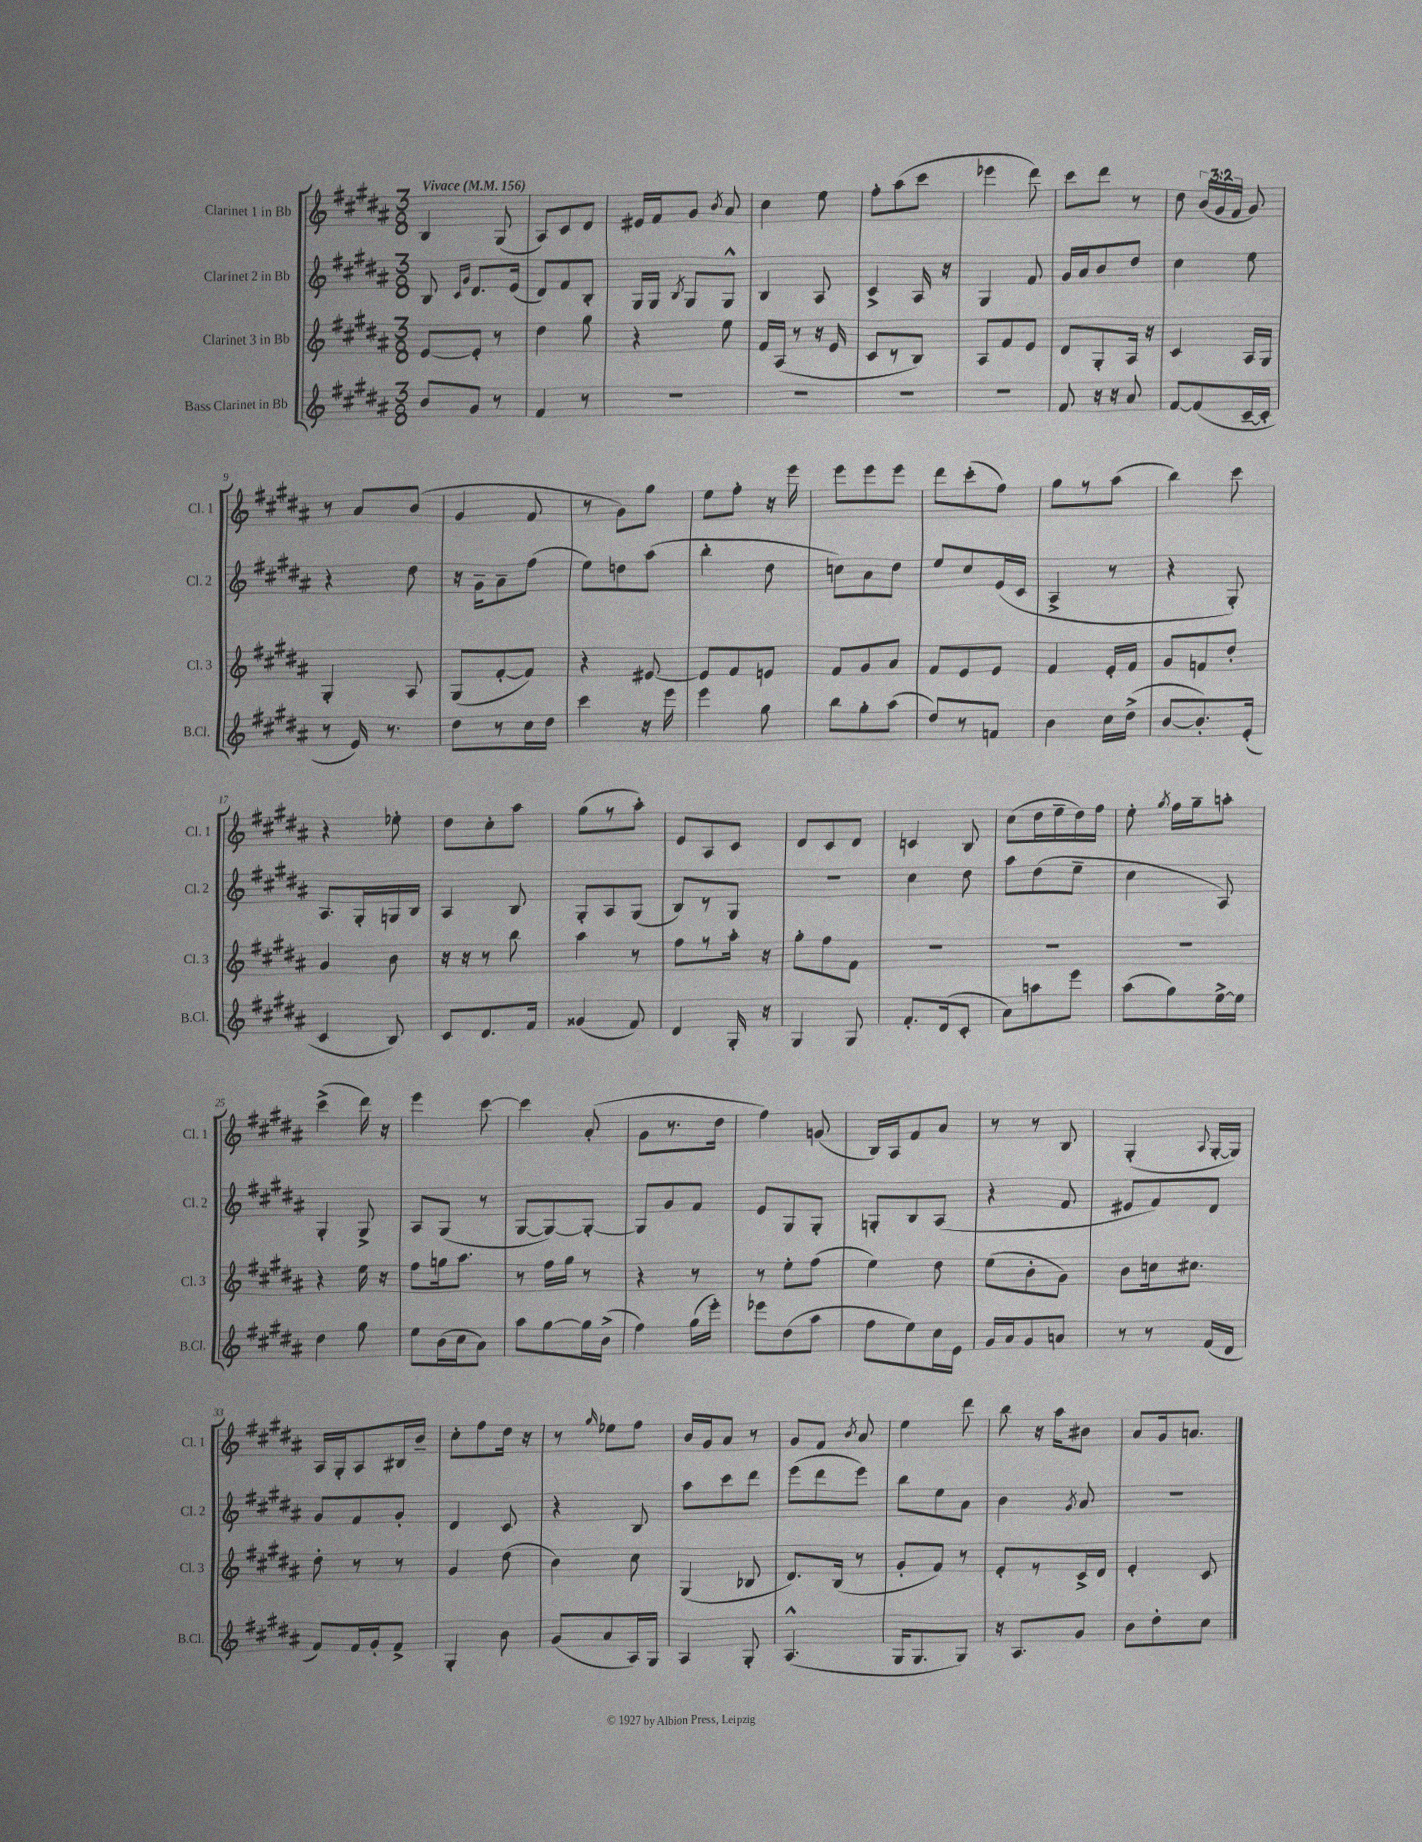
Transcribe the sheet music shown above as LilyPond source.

<<
\new StaffGroup <<
\new Staff = "s0" \with { instrumentName = "Clarinet 1 in Bb" shortInstrumentName = "Cl. 1" } {
    \clef treble \key b \major \numericTimeSignature \time 3/8 \override Staff.TupletNumber.text = #tuplet-number::calc-fraction-text \tempo "Vivace" 4 = 156
    \autoBeamOff b4 gis8( |
    ais8[) cis'8 dis'8] |
    eis'16[ fis'16 gis'8] \acciaccatura { b'8 } ais'8 |
    cis''4 e''8 |
    fis''8[-. ais''8( cis'''8] |
    ees'''4 dis'''8) |
    cis'''8[ dis'''8] r8 |
    dis''8 \tuplet 3/2 { b'16[( gis'16 fis'16] } gis'8) |
    r8 ais'8[ b'8]( |
    gis'4 fis'8 |
    r8 gis'8[) gis''8] |
    e''8[ fis''8]-. r16 e'''16 |
    e'''8[ e'''8 e'''8] |
    dis'''8[ cis'''8-.( fis''8]) |
    gis''8[ r8 ais''8]( |
    b''4) cis'''8 |
    r4 ees''8-. |
    dis''8[ cis''8-. ais''8] |
    gis''8[( r8 ais''8]-.) |
    e'8[ ais8 cis'8] |
    dis'8[ cis'8 dis'8] |
    c'4 b8 |
    cis''8[( dis''16 e''16-- dis''16) fis''16] |
    e''8-. \acciaccatura { gis''8 } fis''16[ gis''16-- a''8]-. |
    cis'''4->( dis'''16) r16 |
    e'''4 cis'''8~ |
    cis'''4 ais'8-.( |
    gis'8[ r8. dis''16] |
    fis''4) g'8( |
    b16[) ais16 fis'8 ais'8] |
    r8 r8 b8 |
    gis4-.( \appoggiatura { ais8 } gis16[~-. gis16]) |
    ais16[ gis16-. ais8 bis16 b'16]-- |
    cis''8[-. fis''8 dis''16] r16 |
    r8 \grace { gis''16 } ees''8[ fis''8] |
    b'16[ gis'16 ais'8] r8 |
    gis'8[ fis'8] \acciaccatura { b'8 } ais'8 |
    e''4 dis'''8 |
    b''8 r16 ais''16[ bis'8] |
    ais'8[ gis'16 a'8.] \bar "|." |
}
\new Staff = "s1" \with { instrumentName = "Clarinet 2 in Bb" shortInstrumentName = "Cl. 2" } {
    \clef treble \key b \major \numericTimeSignature \time 3/8
    \autoBeamOff b8 \grace { cis'16[ gis'16] } dis'8.[ e'16]( |
    dis'8[) fis'8 b8]-. |
    gis16[ gis16] \acciaccatura { b8 } gis8[ gis8]-^ |
    b4 ais8 |
    cis'4-> ais16 r16 |
    gis4 fis'8 |
    gis'16[ ais'16 b'8 dis''8] |
    cis''4 e''8 |
    r4 dis''8 |
    r16 gis'16[-- ais'8-- fis''8]( |
    e''8[) d''8 ais''8]( |
    b''4-. dis''8 |
    c''8[) ais'8 dis''8] |
    e''8[ cis''8 e'16( cis'16] |
    ais4-> r8 |
    r4 gis8-.) |
    ais8.[ gis16-. g16 b16] |
    ais4 b8 |
    gis8[-. ais8 gis8]( |
    b8[) r8 gis8] |
    R4. |
    cis''4 dis''8 |
    ais''8[ dis''8( e''8]-- |
    cis''4 ais8) |
    gis4-. gis8-> |
    ais8[ gis8]( r8 |
    gis8[~ gis8~) gis8]~-. |
    gis8[ gis'8 fis'8] |
    e'8[ gis8 gis8]-. |
    g8[-. b8 ais8]( |
    r4 fis'8 |
    eis'8[ fis'8) dis'8] |
    gis'8[ fis'8 gis'8]-. |
    dis'4 cis'8 |
    r4 b8 |
    ais''8[ cis'''8 dis'''8] |
    e'''8[( dis'''8 e'''8]) |
    b''8[ e''8 ais'8] |
    b'4 \acciaccatura { gis'8 } ais'8 |
    R4. \bar "|." |
}
\new Staff = "s2" \with { instrumentName = "Clarinet 3 in Bb" shortInstrumentName = "Cl. 3" } {
    \clef treble \key b \major \numericTimeSignature \time 3/8
    \autoBeamOff e'8[~ e'8]-. r8 |
    dis''4 gis''8 |
    r4 e''8 |
    fis'16[ ais16]( r8 r16 e'16 |
    cis'8[ r8 b8]) |
    ais8[ fis'8 e'8] |
    dis'8[ gis8-. ais16] r16 |
    cis'4 ais16[ gis16] |
    gis4-. ais8 |
    gis8[( fis'8~-. fis'8]) |
    r4 eis'8~ |
    eis'8[ fis'8 e'8] |
    fis'8[ gis'8 ais'8] |
    fis'8[ e'8 e'8] |
    fis'4 e'16[-. fis'16] |
    gis'8[ f'8 dis''8]-. |
    gis'4 b'8 |
    r16 r16 r8 b''8 |
    ais''4 r8 |
    fis''8[ r8 ais''16]-. r16 |
    gis''8[-. fis''8 fis'8] |
    R4. |
    R4. |
    R4. |
    r4 e''16 r16 |
    fis''8[ g''16 ais''8.] |
    r8 fis''16[ gis''16] r8 |
    r4 r8 |
    r8 e''8[-. fis''8]( |
    e''4) dis''8 |
    e''8[( b'8-. gis'8]) |
    b'8[ c''16 cis''8.] |
    dis''8-. r8 r8 |
    gis'4 dis''8( |
    b'4) cis''8 |
    gis4( bes8 |
    dis'8.[) b16]( r8 |
    gis'8[-. fis'8]) r8 |
    e'8[-. r8 cis'16-> dis'16] |
    e'4-. cis'8 \bar "|." |
}
\new Staff = "s3" \with { instrumentName = "Bass Clarinet in Bb" shortInstrumentName = "B.Cl." } {
    \clef treble \key b \major \numericTimeSignature \time 3/8
    \autoBeamOff b'8[ gis'8] r8 |
    fis'4 r8 |
    R4. |
    R4. |
    R4. |
    R4. |
    fis'8 r16 r16 ais'8 |
    fis'8[~ fis'8( cis'16~-- cis'16]-. |
    r8 e'16) r8. |
    dis''8[ r8 cis''16 dis''16] |
    cis'''4 r16 e'''16 |
    e'''4 gis''8 |
    b''8[ gis''8-. ais''8]( |
    dis''8[) r8 f'8] |
    b'4 cis''16[ dis''16]->( |
    b'8[~ b'8.-.) e'16]-.( |
    cis'4 b8) |
    cis'8[ dis'8. fis'16] |
    gisis'4( fis'8) |
    dis'4 gis16-. r16 |
    gis4 gis8 |
    fis'8.[-. dis'16( cis'8]-. |
    ais'8[) a''8 e'''8] |
    ais''8[( gis''8) e''16~-> e''16] |
    dis''4 gis''8 |
    e''8[ b'16( cis''16 ais'8]) |
    ais''8[ gis''8~ gis''16 b'16]->( |
    fis''4) gis''16[( e'''16]-.) |
    ees'''8[ dis''8( ais''8] |
    fis''8[ e''8) cis''16 e'16] |
    gis'16[ ais'16 gis'8 a'8] |
    r8 r8 fis'16[( dis'16] |
    fis'8[) fis'16 gis'16-. fis'8]-> |
    gis4-. b'8 |
    gis'8[( ais'8 ais16) gis16] |
    ais4 gis8-. |
    ais4.-^( |
    gis16[ gis8. gis8]) |
    r16 ais8.[ gis'8] |
    b'8[ dis''8-. cis''8] \bar "|." |
}
>>
>>
